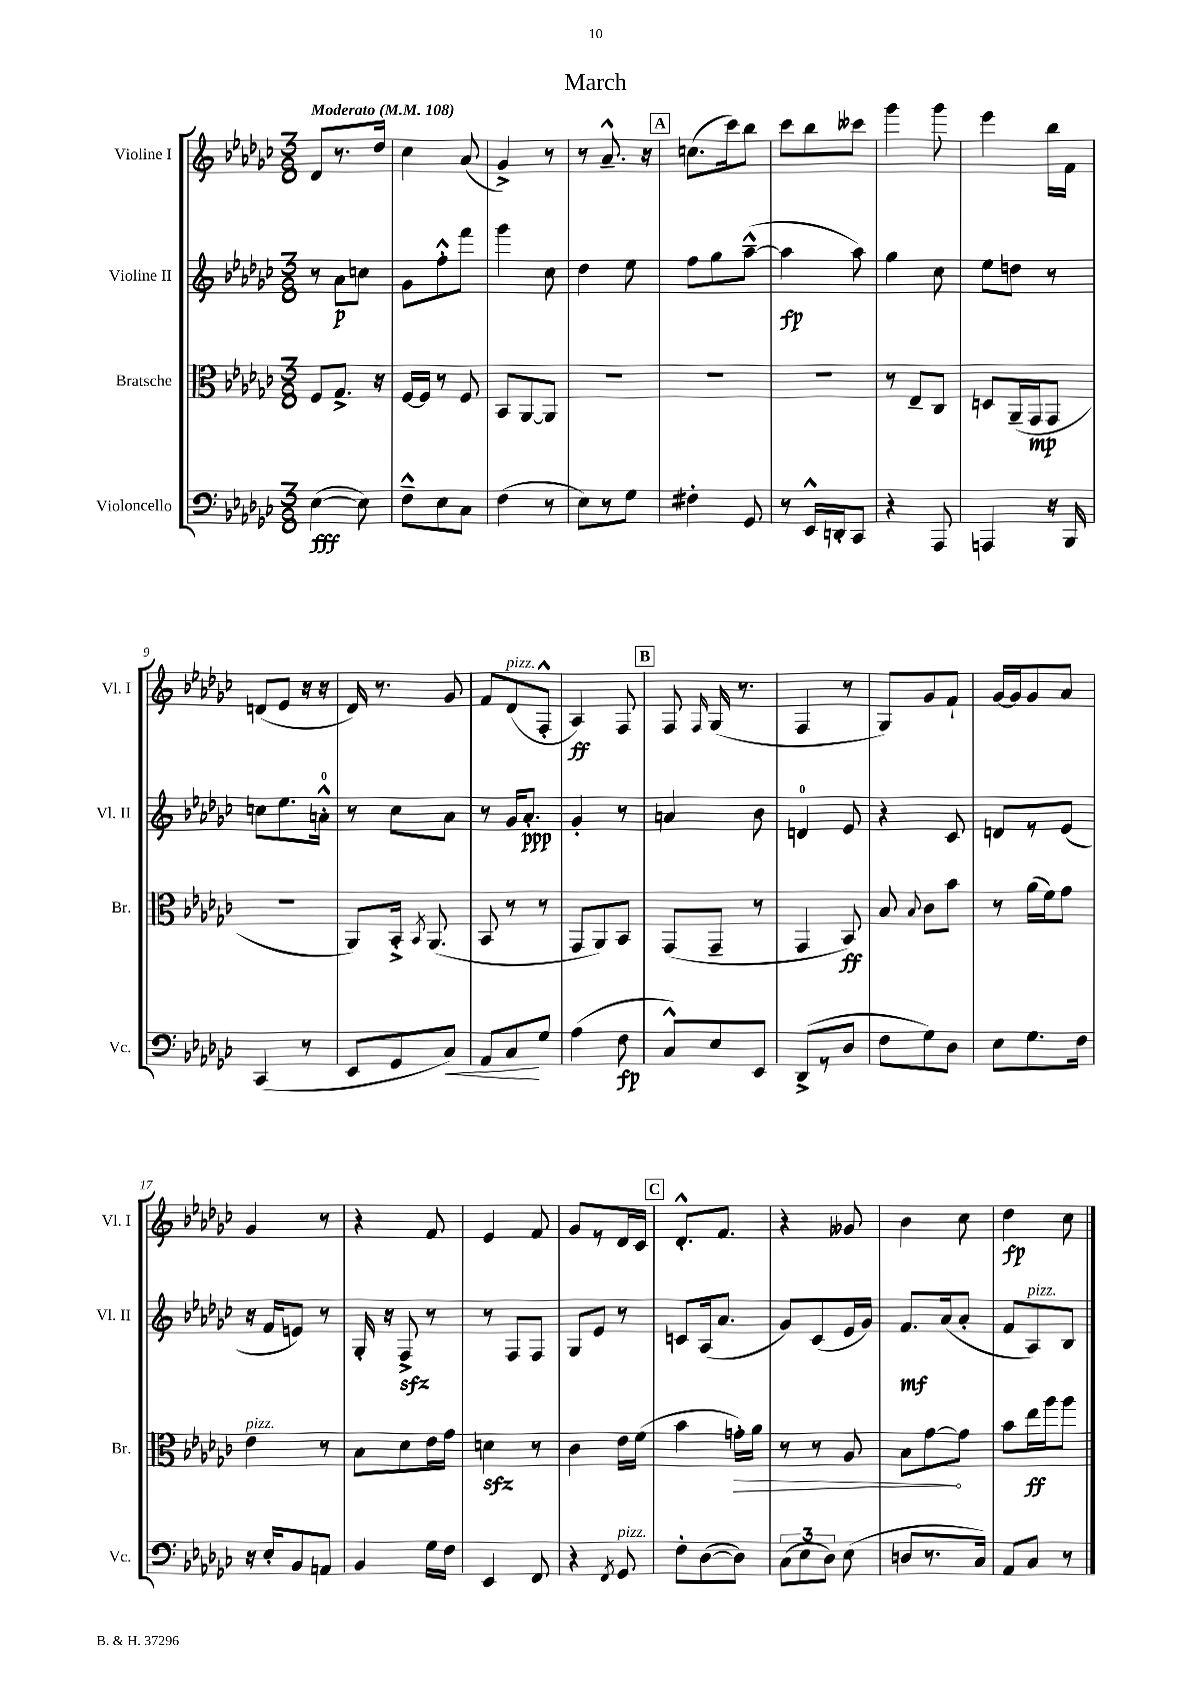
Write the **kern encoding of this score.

**kern	**kern	**kern	**kern
*staff4	*staff3	*staff2	*staff1
*clefF4	*clefC3	*clefG2	*clefG2
*k[b-e-a-d-g-c-]	*k[b-e-a-d-g-c-]	*k[b-e-a-d-g-c-]	*k[b-e-a-d-g-c-]
*M3/8	*M3/8	*M3/8	*M3/8
*MM108	*MM108	*MM108	*MM108
([4E-\	8F/L	8r	8d-/L
.	8.G-^/J	8a-\L	8.r
8E-\])	.	8cc\J	.
.	16r	.	16dd-/Jk
=	=	=	=
8F~^^\L	[16F/LL	8g-\L	4cc-\
.	16F/]JJ	.	.
8E-\	8r	8ff'^^\	.
8C-\J	8F/	8fff\J	(8a-/
=	=	=	=
(4F\	8BB-/L	4ggg-\	4g-^/)
.	[8AA-/	.	.
8r	8AA-/]J	8cc-\	8r
=	=	=	=
8E-\L)	4.r	4dd-\	8r
8r	.	.	8.a-~^^/
8G-\J	.	8ee-\	.
.	.	.	16r
=	=	=	=
4F#'\	4.r	8ff\L	(8.cc\L
.	.	8gg-\	.
.	.	.	16ccc-\k)
8GG-/	.	([8aa-~^^\J	8bb-\J
=	=	=	=
8r	4.r	4aa-\]	8ccc-\L
16EE-^^/LL	.	.	8bb-\
16DD'/J	.	.	.
8CC-/J	.	8aa-\)	8ccc--\J
=	=	=	=
4r	8r	4gg-\	4ggg-\
.	8E-~/L	.	.
8AAA-/	8C-/J	8cc-\	8ggg-\
=	=	=	=
4AAA/	8D/L	8ee-\L	4eee-\
.	(16AA-~/L	8dd\J	.
.	16GG-/J	.	.
16r	8GG-/J	8r	16bb-\LL
16BBB-/	.	.	16f\JJ
=	=	=	=
(4CC-/	4.r	8cc\L	(8d/L
.	.	8.ee-\	8e-/J
8r	.	.	16r
.	.	16a'^^\Jk	16r
=	=	=	=
8EE-/L	8AA-/L)	8r	16d-/)
.	.	.	8.r
8GG-/	16BB-'^/Jk	8cc-\L	.
.	8qBB-/	.	.
.	(8.AA-/	.	.
8C-/J)	.	8a-\J	8g-/
=	=	=	=
8AA-/L	8BB-/	8r	8f/L
8C-/	8r	16g-/LK	(8d-/
.	.	8.a-'/J	.
8G-/J	8r	.	8F'^^/J
=	=	=	=
(4A-\	8GG-/L	4g-'/	4A-/)
.	8AA-/)	.	.
8F\	8BB-/J	8r	8F/
=	=	=	=
8C-^^/L)	(8GG-/L	4a/	8F/
.	.	.	16qqF/
8E-/	8GG-~/J	.	(16G-/
.	.	.	8.r
8EE-/J	8r	8b-\	.
=	=	=	=
(8DD-^/L	4GG-/	4d/	4F/
8r	.	.	.
8D-/J	8BB-/)	8e-/	8r
=	=	=	=
8F\L	8B-/	4r	8G-/L)
.	8qqB-/	.	.
8G-\)	8c-\L	.	8g-/
8D-\J	8b-\J	8c-/	8f`/J
=	=	=	=
8E-\L	8r	8d/L	[16g-/LL
.	.	.	16g-/]J
8.G-\	(16a-\LL	8r	8g-/
.	16f\J)	.	.
.	8g-\J	(8e-/J	8a-/J
16F\Jk	.	.	.
=	=	=	=
16r	4e-\	16r	4g-/
16E-'/LK	.	16f/LK	.
8BB-/	.	8e/J)	.
8AA/J	8r	8r	8r
=	=	=	=
4BB-/	8B-\L	16G-'/	4r
.	.	16r	.
.	8d-\	8F^/	.
16G-\LL	16e-\L	8r	8f/
16F\JJ	16g-\JJ	.	.
=	=	=	=
4EE-/	4d\	8r	4e-/
.	.	8F/L	.
8FF/	8r	8F/J	8f/
=	=	=	=
4r	4c-\	8G-/L	8g-/L
.	.	8e-/J	8r
8qFF/	.	.	.
8GG-/	16e-\LL	8r	16d-/L
.	(16f\JJ	.	16c-/JJ
=	=	=	=
8F'\L	4b-\	8c/L	8.d-'^^/L
([8D-\	.	(16A-/k	.
.	.	8.a-/J	8.f/J
8D-\]J)	16g'\LL)	.	.
.	16a-\JJ	.	.
=	=	=	=
(12C-\L	8r	8g-/L)	4r
12E-\	.	.	.
.	8r	(8c-/	.
12D-\J)	.	.	.
(8E-\	8A-/	16e-/L	8g--/
.	.	16g-/JJ)	.
=	=	=	=
8D/L	8B-\L	8.f/L	4b-\
8.r	[8g-\	.	.
.	.	(16a-/k	.
.	8g-\]J	8a-'/J	8cc-\
16C-/Jk)	.	.	.
=	=	=	=
8AA-/L	8b-\L	8f/L	4dd-\
8C-/J	16ee-\L	8A-/)	.
.	16aa-\J	.	.
8r	8aa-\J	8B-/J	8cc-\
==	==	==	==
*-	*-	*-	*-
